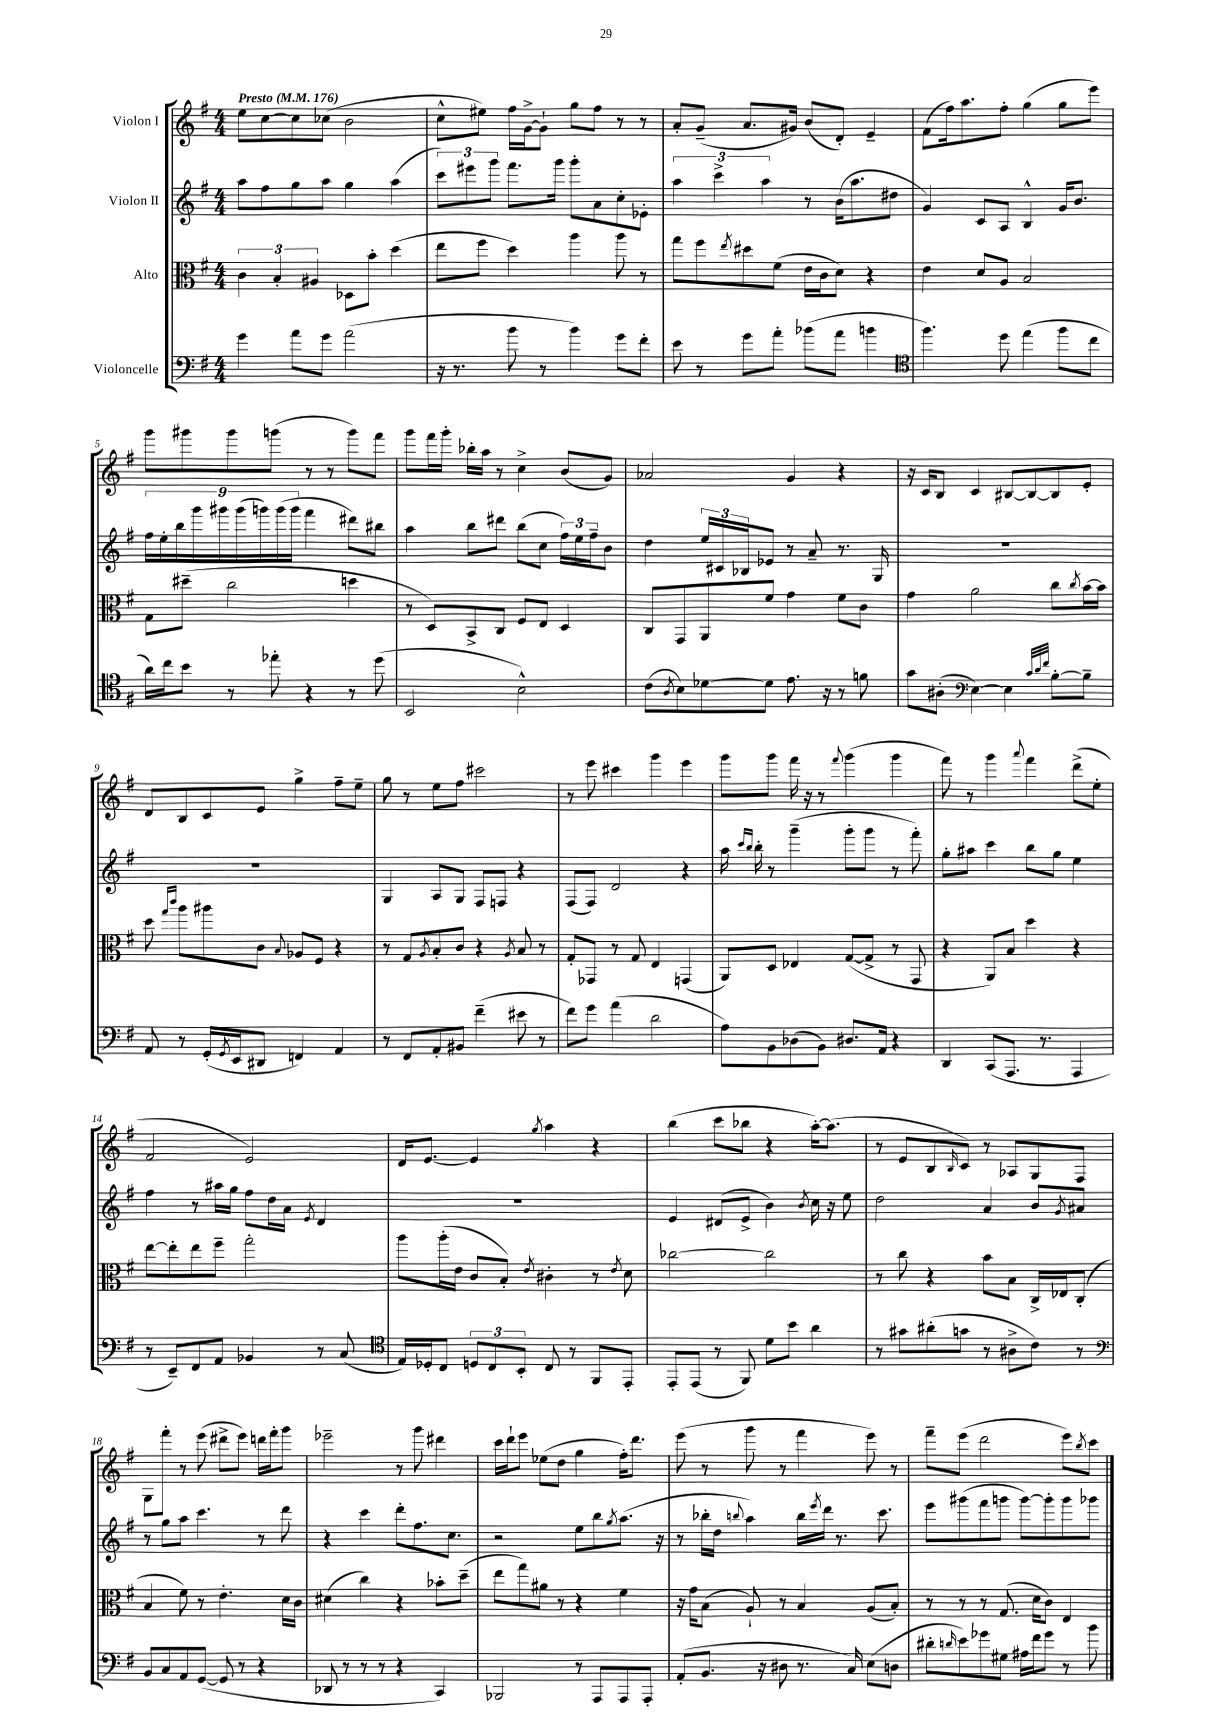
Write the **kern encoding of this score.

**kern	**kern	**kern	**kern
*staff4	*staff3	*staff2	*staff1
*clefF4	*clefC3	*clefG2	*clefG2
*k[f#]	*k[f#]	*k[f#]	*k[f#]
*M4/4	*M4/4	*M4/4	*M4/4
*MM176	*MM176	*MM176	*MM176
4g	6c	8aa	8ee
.	.	8ff#	[8cc
.	6B'	.	.
8a	.	8gg	8cc]
.	6A#	.	.
8g	.	8aa	(8cc-
(2a	8D-	4gg	2b
.	8b'	.	.
.	(4dd	(4aa	.
=	=	=	=
16r	8ee	12ccc)	8cc^^
8.r	.	.	.
.	.	12eee#	.
.	8ff#	.	8ee#)
.	.	12ggg	.
8b	4dd)	8.fff#	16ff#
.	.	.	[16g^
8r	.	.	8g`]
.	.	16ggg	.
4b)	4aa	8ggg'	8gg
.	.	8a	8ff#
8g	8aa	8cc'	8r
8f#'	8r	8e-'	8r
=	=	=	=
8e	8gg	6aa	8a'
8r	8ff#	.	(8g~
.	.	6ccc^	.
.	8qee	.	.
8g	8dd#	.	8.a
.	.	6aa	.
8a'	(8f#	.	.
.	.	.	16g#)
(8b-	16e	8r	(8b
.	16c	.	.
8a	8d)	(16b	8d')
.	.	8.aa	.
4b	4r	.	4e~
.	.	8dd#	.
=	=	=	=
*clefC4	*	*	*
4.ff#)	4e	4g)	(8f#
.	.	.	16ff#)
.	.	.	8.aa
.	8d	8c	.
8dd	8A	8A	8ff#'
(4ee	2B	4B^^	(4gg
8ff#	.	16g	8gg
.	.	8.b	.
8cc	.	.	8eee)
=	=	=	=
16a)	8G	18ff#	8ggg
.	.	18ee'	.
16cc	.	.	.
.	.	18bb	.
8b	(8dd#~	.	8ggg#
.	.	18ggg	.
.	.	18ggg#	.
8r	2cc	.	8ggg#
.	.	(18ggg#	.
.	.	18ggg)	.
8ee-'	.	.	(8ggg
.	.	(18ggg	.
.	.	18ggg	.
4r	.	4fff#	8r
.	.	.	8r
8r	4dd	8ddd#)	8ggg)
(8dd	.	8bb#	8fff#
=	=	=	=
2BB	8r	4aa	8ggg
.	8D)	.	16fff#
.	.	.	16ggg'
.	8BB^	8bb	16bb-'
.	.	.	16aa
.	8C	8ddd#	8r
2B^^)	8F#	(8bb	4cc^
.	8E	8cc	.
.	4D	24ff#)	(8b
.	.	24ee	.
.	.	24ff#~	.
.	.	8b	8g)
=	=	=	=
(8c	8C	4dd	2a-
8qA	.	.	.
8B)	8GG	.	.
[8d-	8AA	24ee	.
.	.	24c#	.
.	.	24B-	.
8d-]	8f#	8e-	.
8.e	4g	8r	4g
.	.	8a~	.
16r	.	.	.
8r	8f#	8.r	4r
8f	8c	.	.
.	.	16G	.
=	=	=	=
8g	4g	1r	16r
.	.	.	16c
(8A#'	.	.	8B
*clefF4	*	*	*
[4E)	2a	.	4c
4E]	.	.	[8B#
.	.	.	8B#_
32qqc	.	.	.
32qqd	.	.	.
32qqf#	.	.	.
[8B'	8cc	.	8B#]
.	8qcc	.	.
8B~]	[16b	.	8e'
.	16b]	.	.
=	=	=	=
8AA	8dd	1r	8d
.	16qqgg	.	.
.	16qqccc	.	.
8r	8aa	.	8B
(16GG'	8aa#	.	8c
8qGG	.	.	.
16EE	.	.	.
8DD#	8c	.	8e
.	8qqB	.	.
4FF)	8A-	.	4gg^
.	8F#	.	.
4AA	4r	.	8ff#~
.	.	.	8ee~
=	=	=	=
8r	8r	4G	8gg
8FF#	8G	.	8r
.	8qA	.	.
8AA'	8B'	8A	8ee
8BB#	8c	8G	8ff#
(4f#~	4r	8F#	2ccc#
.	.	8F	.
.	8qA	.	.
8e#	8B	4r	.
8r	8r	.	.
=	=	=	=
8f#)	8G'	(8F#	8r
8g	8GG-	8F#)	8eee
(4a	8r	2d	4ccc#
.	8G	.	.
2d	4E	.	4ggg
.	(4GG	4r	4eee
=	=	=	=
8A)	8AA)	16aa	8ggg
.	.	16qqccc	.
.	.	16qqbb	.
.	.	16bb'	.
8BB	8D	8r	8ggg
(8D-	4E-	(4ggg~	16fff#
.	.	.	16r
8BB)	.	.	8r
.	.	.	8qqfff#
8.D#	([8G	8ggg'	(4ggg
.	8G^]	8ggg	.
16AA	.	.	.
4r	8r	8r	4ggg
.	8GG	8fff#')	.
=	=	=	=
4DD	4r	8gg'	8fff#)
.	.	8aa#	8r
(8CC	8AA)	4ccc	4ggg
8.AAA	8B	.	.
.	.	.	8qqaaa
.	4dd	8bb	4fff#
8.r	.	.	.
.	.	8gg	.
4AAA	4r	4ee	(8ddd^
.	.	.	8ee'
=	=	=	=
8r	[8ee	4ff#	2f#
8EE~)	8ee']	.	.
8FF#	8ee	8r	.
8AA	8ff#~	16aa#	.
.	.	16gg	.
4BB-	2gg'	8ff#	2e)
.	.	16dd	.
.	.	16a	.
.	.	8qe	.
8r	.	4d	.
(8C	.	.	.
=	=	=	=
*clefC4	*	*	*
16E)	8aa	1r	16d
16D-'	.	.	[8.e
8C	(16aa'	.	.
.	16e	.	.
12D	8c	.	4e]
12C	.	.	.
.	8B')	.	.
12BB'	.	.	.
.	8qe	.	8qgg
8C	4c#'	.	4aa
8r	.	.	.
8FF#	8r	.	4r
.	8qe	.	.
8EE'	8d	.	.
=	=	=	=
8EE'	[2cc-	4e	(4bb
(8EE	.	.	.
8r	.	(8d#	8ccc
8FF#)	.	8e^	8bb-
8d	2cc-]	4b)	4r
8b	.	.	.
.	.	8qb	.
4a	.	16cc	[16aa')
.	.	16r	(8.aa]
.	.	8ee	.
=	=	=	=
8r	8r	2dd	8r
8g#	8cc	.	8e
(8a#'	4r	.	8B
.	.	.	16qqB
8g	.	.	8c)
8r	8b	4a	8r
8A#^	8B	.	8A-
8c)	16C^	8b	8G
.	16E-	.	.
.	.	8qg	.
8r	(8C'	8a#	8F#
=	=	=	=
*clefF4	*	*	*
8BB	4B	8r	8G
8C	.	8gg	8fff#'
8AA	8f#)	8aa	8r
([8GG	8r	4.ccc	(8eee
8GG]	4.e'	.	8ddd#^
8r	.	.	8eee)
4r	.	8r	16ddd
.	.	.	16fff#'
.	16d	8ddd	8ggg
.	16c	.	.
=	=	=	=
8DD-	(4d#	4r	2eee-~
8r	.	.	.
8r	4cc)	4ccc	.
8r	.	.	.
4r	4r	8ddd'	8r
.	.	8.ff#	8ggg
4CC)	8b-'	.	4ddd#
.	.	8.cc	.
.	(8dd~	.	.
=	=	=	=
2BBB-	8ee	2r	16ccc
.	.	.	16ddd`
.	8gg)	.	8eee
.	8a#	.	(8ee-
.	8r	.	8dd
8r	4r	8ee	4gg
8AAA	.	8bb	.
.	.	8qgg	.
8AAA	4f#	(8.aa	16ff#')
.	.	.	8.ddd
8AAA'	.	.	.
.	.	16r	.
=	=	=	=
(8AA'	16r	8r	(8eee
.	16g	.	.
8.BB	(8B	16bb-'	8r
.	.	16dd	.
.	.	8qqbb	.
.	8A`)	4aa)	8ggg
16r	.	.	.
8D#	8r	.	8r
8.r	4B	16bb	4fff#
.	.	8qeee	.
.	.	16ddd	.
.	.	8.r	.
16C)	.	.	.
(8E	(8A	.	8eee)
.	.	8.ccc	.
8D	8B')	.	8r
=	=	=	=
8d#'	8r	8eee	8fff#~
16qqd	.	.	.
8e)	8r	(8ggg#	(8eee
8g-	8r	8fff#	2ddd
8G#	(8.G	8ggg	.
16A#	.	[8ggg)	.
16f#	16d	.	.
8g-	8c)	8ggg']	.
8r	4E	8ggg	8eee)
.	.	.	8qbb
8b	.	8ggg-	8ccc
==	==	==	==
*-	*-	*-	*-
